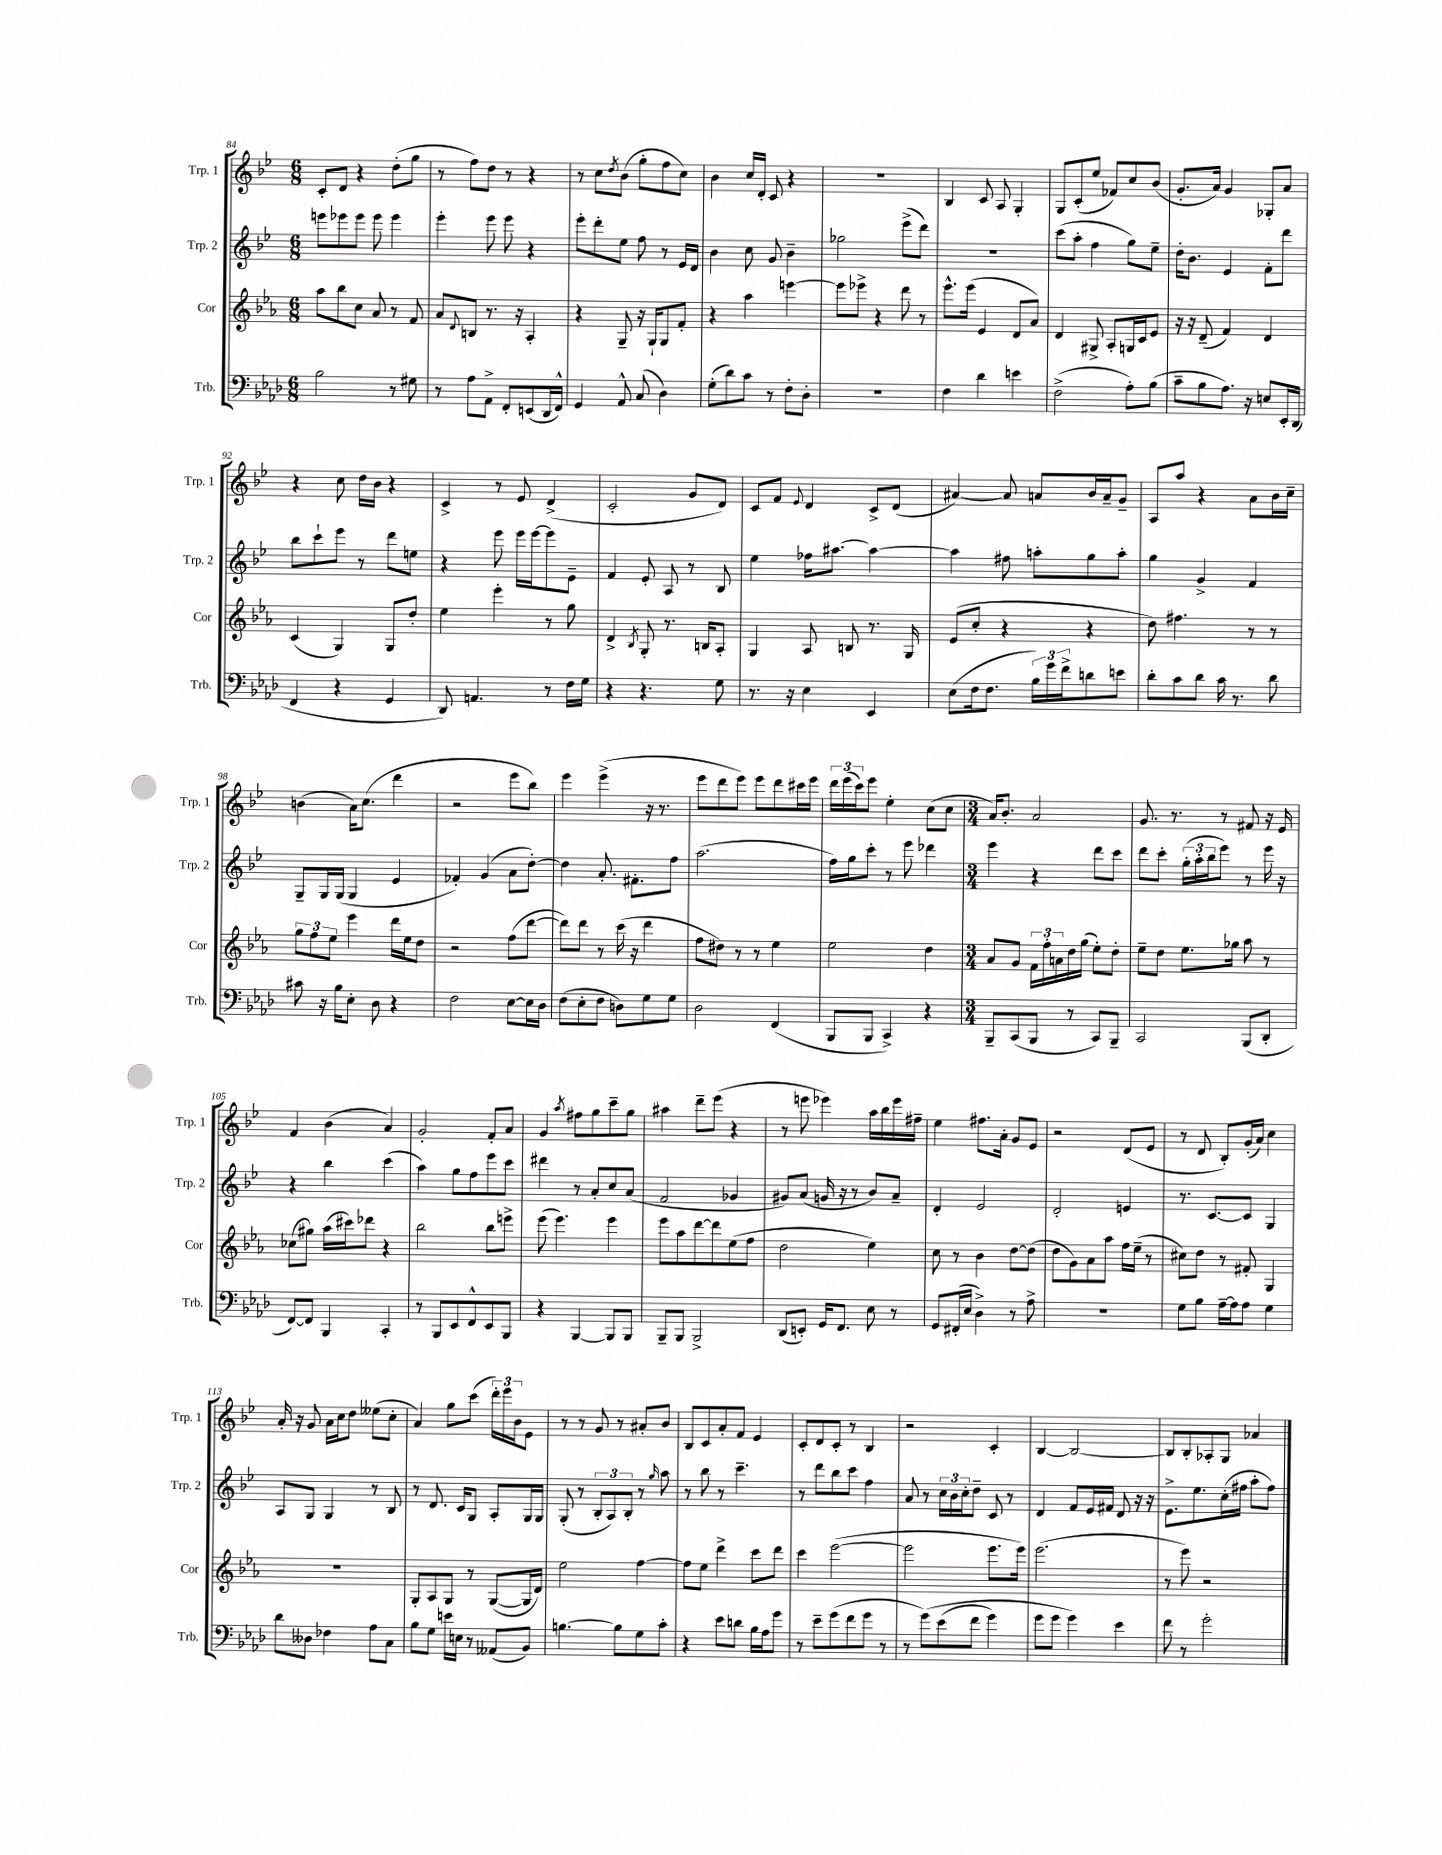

**kern	**kern	**kern	**kern
*staff4	*staff3	*staff2	*staff1
*clefF4	*clefG2	*clefG2	*clefG2
*k[b-e-a-d-]	*k[b-e-a-]	*k[b-e-]	*k[b-e-]
*M6/8	*M6/8	*M6/8	*M6/8
2B-\	8aa-\L	8eee\L	8c'/L
.	8bb-\	8eee-\	8d/J
.	8cc\J	8eee-\J	4r
.	8a-/	8eee-\	.
8r	8r	4eee-\	(8dd'\L
8G#\	8f/	.	8gg\J
=	=	=	=
8r	8a-/L	4eee-'\	8r
.	8qqd/	.	.
8A-\L	8B/J	.	8ff\L)
8AA-^\J	8.r	8eee-\	8dd\J
8FF'/L	.	8eee-\	8r
.	16r	.	.
(8EE/	4A-'/	4r	4r
16DD-/L	.	.	.
16FF^^/JJ)	.	.	.
=	=	=	=
4GG/	4r	8eee-'\L	8r
.	.	8ddd'\	8cc\L
.	.	.	8qdd/
8AA-^^/	8G~/	8ee-\J	(8b-\J
(8C/	16r	8ff\	8gg'\L
.	16G`/LK	.	.
4D-\)	8G/	8r	8ff\
.	8f'/J	16e-/LL	8cc\J)
.	.	16d/JJ	.
=	=	=	=
(8G'\L	4r	4b-\	4b-\
8d-\)	.	.	.
8c\J	4aa-\	8cc\	16cc/LL
.	.	.	16d'/JJ
8r	.	8g/	8c/
8F'\L	[4eee\	4b-~\	4r
8D-'\J	.	.	.
=	=	=	=
2.r	8eee\]L	2gg-\	2.r
.	8eee-^\J	.	.
.	4r	.	.
.	8ddd\	(8eee-^\L	.
.	8r	8ddd\J)	.
=	=	=	=
4F\	8.eee-^^\L	2.r	4B-/
.	(16eee-\Jk	.	.
4d-\	4e-/	.	8c/
.	.	.	8A/
4e\	8d/L	.	4G'/
.	8a-/J)	.	.
=	=	=	=
(2F^\	4d/	(8ccc\L	8G/L
.	.	8aa'\J	(8c'/
.	8G#^/	4ff\	8ee-/J
.	8A-'/L	.	8f-/L)
8A-'\L)	16G/L	8gg\L)	8cc/
.	16c/J	.	.
(8B-\J	8e-/J	8ee-~\J	(8b-/J
=	=	=	=
8c~\L	16r	16dd'\LK	8.g'/L
.	16r	8.b-\J	.
8B-\	(8d~/	.	.
.	.	.	16a/Jk)
8.A-\J)	4f/)	4e-/	4g/
16r	.	.	.
8E/L	4d/	8f'\L	8G-'/L
16EE-'/L	.	8ddd\J	8a/J
(16DD-/JJ	.	.	.
=	=	=	=
4FF/	(4c/	8bb-\L	4r
.	.	8ccc`\	.
4r	4G/)	8eee-\J	8cc\
.	.	8r	16dd\LL
.	.	.	16b-\JJ
4GG/	8G/L	8ddd\L	4r
.	8dd'/J	8ee\J	.
=	=	=	=
8DD-/)	4ee-\	4r	4c^/
4.AA/	.	.	.
.	4eee-'\	8eee-\	8r
.	.	16eee-\LL	8e-/
.	.	[16eee-\J	.
8r	8r	8eee-\]	(4d^/
16F\LL	8gg\	8e-~\J	.
16G\JJ	.	.	.
=	=	=	=
4r	4d^/	4f/	2c'/
.	8qB-/	.	.
4.r	8G'/	8e-'/	.
.	8.r	8A/	.
.	.	8r	8g/L
.	16B/LK	.	.
8G\	8A-'/J	8B-/	8d/J)
=	=	=	=
8.r	4G/	4ee-\	8c/L
.	.	.	8f/J
16r	.	.	.
.	.	.	8qqe-/
4E-\	8A-/	16ff-\LK	4d/
.	.	[8.aa#\J	.
.	8B/	.	.
4EE-/	8.r	4aa#\_	8c^/L
.	.	.	(8d/J
.	16G/	.	.
=	=	=	=
(8E-\L	(8e-/L	4aa#\]	[4a#/)
16F\k	8cc'/J	.	.
8.F\J	.	.	.
.	4r	8ff#\	8a#/]
24B-\LL)	.	8aa'\L	8a/L
24g\	.	.	.
24f^\J	.	.	.
8d\	4r	8gg\	16b-/L
.	.	.	16a~/J
8e\J	.	8aa'\J	8g~/J
=	=	=	=
8d-'\L	8dd\)	4gg\	8A/L
8c\	4.ff#\	.	8aa/J
8d-\J	.	4g^/	4r
16c\	.	.	.
8.r	.	.	.
.	8r	4f/	8a\L
8d-\	8r	.	16b-\L
.	.	.	16cc~\JJ
=	=	=	=
8c#\	12gg\L	8G~/L	(4b\
.	12ff\	.	.
16r	.	16G/L	.
.	12ee-\J	.	.
16B-\LK	.	(16G/JJ	.
8E-'\J	4eee-\	4G/	16a\LK)
.	.	.	(8.cc\J
8D-\	.	.	.
4r	16ddd\LL	4e-/	4ddd\
.	16ee-\J	.	.
.	8dd\J	.	.
=	=	=	=
2F\	2r	4f-'/)	2r
.	.	(4g/	.
[8E-\L	(8ff\L	8a\L	8eee-\L
16E-\]L	[8ddd\J	[8dd'\J)	8bb-\J)
16D-\JJ	.	.	.
=	=	=	=
(8F\L	8ddd\]L)	4dd\]	4eee-\
8E-'\	8ddd\J	.	.
8F\J	8r	8.a'/	(4eee-^\
8D\L)	(16ccc\	.	.
.	16r	8.f#'\L	.
8G\	4ddd\	.	16r
.	.	.	8.r
8G\J	.	8ff\J	.
=	=	=	=
2D-\	8ff\L	(2.aa\	8eee-\L
.	8dd#\J)	.	8ddd\
.	8r	.	8eee-\J)
.	8r	.	8eee-\L
(4FF/	4ee-\	.	8ddd\
.	.	.	16ccc#\L
.	.	.	16eee-\JJ
=	=	=	=
8BBB-/L	2ee-\	16ff\LL)	24ddd\LL
.	.	.	(24eee-\
.	.	16gg\J	.
.	.	.	24ccc\J)
8BBB-/J	.	8ccc'\J	8eee-\J
4CC^/)	.	8r	4ee-'\
.	.	8eee-\	.
4r	4dd\	4ddd-\	(8cc\L
.	.	.	8cc\J
=	=	=	=
*M3/4	*M3/4	*M3/4	*M3/4
8BBB-~/L	8a-/L	4eee-\	16a/LK)
.	.	.	8.b-'/J
(8CC/	8g/J	.	.
8BBB-/J	24f\LL	4r	2a/
.	24ff'\	.	.
.	24a\	.	.
8r	16dd\	.	.
.	(16gg\JJ	.	.
8CC/L)	8ee-'\L)	8ddd\L	.
8BBB-~/J	8dd'\J	8ccc\J	.
=	=	=	=
2CC/	8ee-~\L	8ddd\L	8.g/
.	8dd\J	8ccc'\J	.
.	.	.	8.r
.	8.ee-\L	(24gg'\LL	.
.	.	24aa'\	.
.	.	24bb-\J	.
.	.	8eee-\J)	8r
.	16gg-\Jk	.	.
(8BBB-/L	8aa-\	8r	8f#/
8DD-'/J	8r	16eee-\	16r
.	.	16r	16e-/
=	=	=	=
[8FF/L)	(8cc-\L	4r	4f/
8FF/]J	8gg#\J)	.	.
4BBB-/	(16aa-\LL	4bb-\	(4b-\
.	16ccc#\J)	.	.
.	8ddd-\J	.	.
4CC'/	4r	(4ccc\	4a/)
=	=	=	=
8r	2bb-\	4aa\)	2g'/
8BBB-/L	.	.	.
8EE-/	.	8gg\L	.
8FF^^/	.	8ff\	.
8EE-/	8bb-\L	8eee-\	8f'/L
8BBB-/J	8eee^\J	8ccc\J	8a/J
=	=	=	=
4r	(8eee-\	4ddd#\	4g/
.	4.eee-\)	.	.
.	.	.	8qaa/
[4BBB-/	.	8r	8ff#\L
.	.	8a'/L	8gg\
8BBB-/]L	4eee-\	8cc/	8ccc~\
8BBB-/J	.	(8a/J	8gg\J
=	=	=	=
8BBB-~/L	8eee-\L	2f/	4aa#\
8BBB-/J	8aa-\	.	.
2BBB-^/	[8ddd\	.	8ddd~\L
.	8ddd\]	.	(8eee-\J
.	(8ee-\	4g-/	4r
.	8ff\J	.	.
=	=	=	=
(8DD-/L	2dd\	8g#/L)	8r
8EE'/J)	.	(8a/J	8eee\
16GG/LK	.	16g/	4eee-\)
8.FF/J	.	16r	.
.	.	8r	.
8E-\	4ee-\)	8b-/L)	16aa\LL
.	.	.	16bb-\
8r	.	8a~/J	16eee-\
.	.	.	16ff#~\JJ
=	=	=	=
8GG/L	8cc\	4d'/	4ee-\
(16FF#'/L	8r	.	.
16E-/JJ	.	.	.
4D-^\)	4b-\	2e-/	8.ff#\L
.	.	.	16a'\Jk
8r	[8dd\L	.	8g/L
8A-^\	(8dd\]J	.	8e-/J
=	=	=	=
2.r	8dd\L	2d'/	2r
.	8g\)	.	.
.	8a-\	.	.
.	8aa-\J	.	.
.	16ff\LL	4e/	(8d/L
.	(16ee-~\JJ	.	.
.	8r	.	8e-/J
=	=	=	=
8G\L	8cc#\L)	8.r	8r
8B-\J	8dd\J	.	8d/
.	.	[8.c/L	.
[16A-~\LL	8r	.	8B-'/L)
16A-\]J	.	.	.
8A-\J	8f#'/	8c/]J	(16g'/L
.	.	.	16a/JJ)
4G\	4G/	4G/	4cc\
=	=	=	=
8d-\L	2.r	8A/L	16a'/
.	.	.	16r
8D--\J	.	8G/J	8g/
4F-\	.	4G/	16a\LL
.	.	.	16cc\J
.	.	.	8dd\J
8A-\L	.	8r	(8ee--\L
8C\J	.	8B-/	8cc'\J
=	=	=	=
8B-\L	8G'/L	8r	4a/)
8G\J	8A-/	8.d/	.
16e\LL	8G/J	.	8gg\L
16E\JJ	.	16c/LK	.
8r	8r	8G/J	(8ccc\J
(8AA--/L	([8G/L	8A'/L	24ddd'\LL)
.	.	.	24eee-\
.	.	.	24b-\J
8BB-/J)	16G/]L	16G/L	8e-\J
.	16d/JJ)	16G/JJ	.
=	=	=	=
[4.B\	2ee-\	(8G'/	8r
.	.	8r	8r
.	.	12B-'/L	8g/
.	.	12A/)	.
8B\]L	.	.	8r
.	.	12B-'/J	.
8G\	[4ff\	8r	8a#'/L
.	.	16qqgg/	.
8c'\J	.	8aa\	8b-/J
=	=	=	=
4r	8ff\]L	8r	8B-/L
.	8ee-\J	8bb-\	8c/
8e-\L	4ddd^\	8r	8a'/
8d\J	.	4.ccc~\	8f/J
16B-\LL	8ccc\L	.	4e-/
16A-\J	.	.	.
8g\J	8ddd\J	.	.
=	=	=	=
8r	4ccc\	8r	8c'/L
8e-~\L	.	8ddd\L	8d/
(8g\	([2eee-\	8bb-\	8c'/J
8f\	.	8ccc\J	8r
8g\J	.	4ff\	4B-/
8r	.	.	.
=	=	=	=
8r	2eee-\]	8a/	2r
&(8g\L)	.	8r	.
(8e-\	.	24cc\LL	.
.	.	24b-\	.
.	.	24cc'\J	.
8f\J	.	8dd~\J	.
4g\)	8.eee-\L	8c/	4c'/
.	.	8r	.
.	16eee-\Jk)	.	.
=	=	=	=
8g\L	(2.eee-\	4d/	[4B-/
8g\J	.	.	.
4g\&)	.	8f/L	2B-/_
.	.	16e-/L	.
.	.	16f#/JJ	.
4e-\	.	8d/	.
.	.	16r	.
.	.	16r	.
=	=	=	=
8f\	8r	8.e-^\L	8B-/]L
8r	8eee-\)	.	8B-'/
.	.	8.ee-\	.
2g'\	2r	.	8A-'/
.	.	(16cc'\L	8G/J
.	.	16ff#\JJ	.
.	.	8aa'\L	4a-/
.	.	8ff#\J)	.
==	==	==	==
*-	*-	*-	*-
